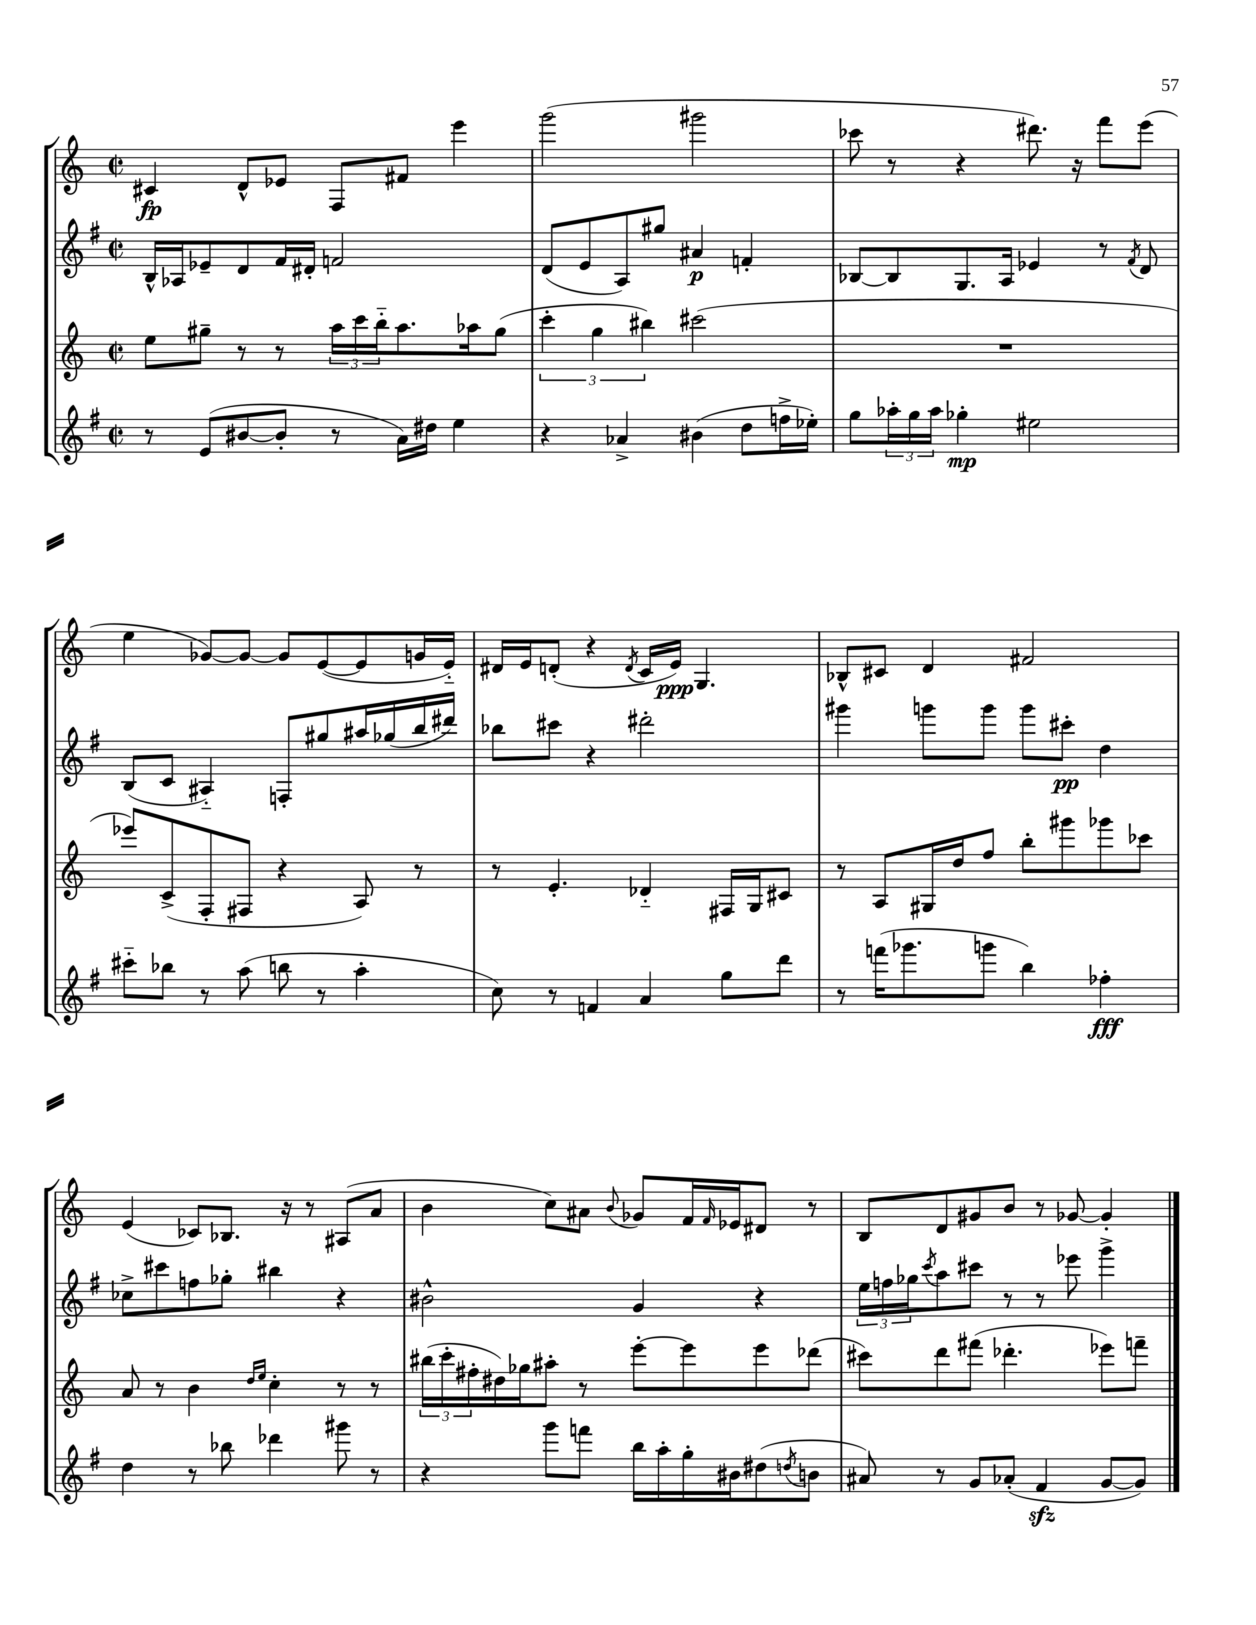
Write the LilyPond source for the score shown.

<<
\new StaffGroup <<
\new Staff = "s0" {
    \clef treble \key c \major \defaultTimeSignature \time 2/2
    cis'4\fp d'8-^ ees'8 f8 fis'8 e'''4 |
    g'''2( gis'''2 |
    ces'''8 r8 r4 dis'''8.) r16 f'''8 e'''8( |
    e''4 ges'8~) ges'8~ ges'8 e'8~( e'8 g'16 e'16-_) |
    dis'16 e'16 d'8-.( r4 \acciaccatura { d'8 } c'16 e'16\ppp) g4. |
    bes8-^ cis'8 d'4 fis'2 |
    e'4( ces'8) bes8. r16 r8 ais8( a'8 |
    b'4 c''8) ais'8 \appoggiatura { b'8 } ges'8 f'16 \grace { f'16 } ees'16 dis'8 r8 |
    b8 d'8 gis'8 b'8 r8 ges'8~ ges'4-. \bar "|." |
}
\new Staff = "s1" {
    \clef treble \key g \major \defaultTimeSignature \time 2/2
    b16-^ aes16 ees'8-- d'8 fis'16 dis'16-. f'2 |
    d'8( e'8 a8) gis''8 ais'4\p f'4-. |
    bes8~ bes8 g8. a16 ees'4 r8 \acciaccatura { fis'8 } d'8 |
    b8( c'8 ais4-_) f8-. gis''8 ais''16 ges''16( b''16 dis'''16) |
    bes''8 cis'''8 r4 dis'''2-. |
    gis'''4 g'''8 g'''8 g'''8 cis'''8-.\pp d''4 |
    ces''8-> cis'''8 f''8 ges''8-. bis''4 r4 |
    bis'2-^ g'4 r4 |
    \tuplet 3/2 { e''16 f''16 ges''16 } \acciaccatura { c'''8 } a''8 cis'''8 r8 r8 ees'''8 g'''4-> \bar "|." |
}
\new Staff = "s2" {
    \clef treble \key c \major \defaultTimeSignature \time 2/2
    e''8 gis''8-- r8 r8 \tuplet 3/2 { a''16 c'''16 b''16-_ } a''8. aes''16 gis''8( |
    \tuplet 3/2 { c'''4-. g''4 bis''4) } cis'''2( |
    R1 |
    ees'''8) c'8->( f8-. fis8 r4 a8) r8 |
    r8 e'4.-. des'4-_ fis16 g16 cis'8 |
    r8 a8 gis16 d''16 f''8 b''8-. gis'''8 ges'''8 ces'''8 |
    a'8 r8 b'4 \grace { d''16 e''16 } c''4-. r8 r8 |
    \tuplet 3/2 { bis''16( c'''16-. fis''16-. } dis''16) ges''16 ais''8-. r8 e'''8~-. e'''8 e'''8 des'''8( |
    cis'''8) d'''8 fis'''8( des'''4.-. ees'''8) f'''8-- \bar "|." |
}
\new Staff = "s3" {
    \clef treble \key g \major \defaultTimeSignature \time 2/2
    r8 e'8( bis'8~ bis'8-. r8 a'16) dis''16 e''4 |
    r4 aes'4-> bis'4( d''8 f''16-> ees''16-.) |
    g''8 \tuplet 3/2 { aes''16-. g''16 aes''16 } ges''4-.\mp eis''2 |
    cis'''8-_ bes''8 r8 a''8( b''8 r8 a''4-. |
    c''8) r8 f'4 a'4 g''8 d'''8 |
    r8 f'''16( ges'''8. g'''8 b''4) fes''4-.\fff |
    d''4 r8 bes''8 des'''4 gis'''8 r8 |
    r4 g'''8 f'''8 b''16 a''16-. g''16-. bis'16 dis''8( \acciaccatura { d''8 } b'8 |
    ais'8) r8 g'8 aes'8-.( fis'4\sfz g'8~ g'8) \bar "|." |
}
>>
>>
\layout { \context { \Score \remove "Bar_number_engraver" } }
